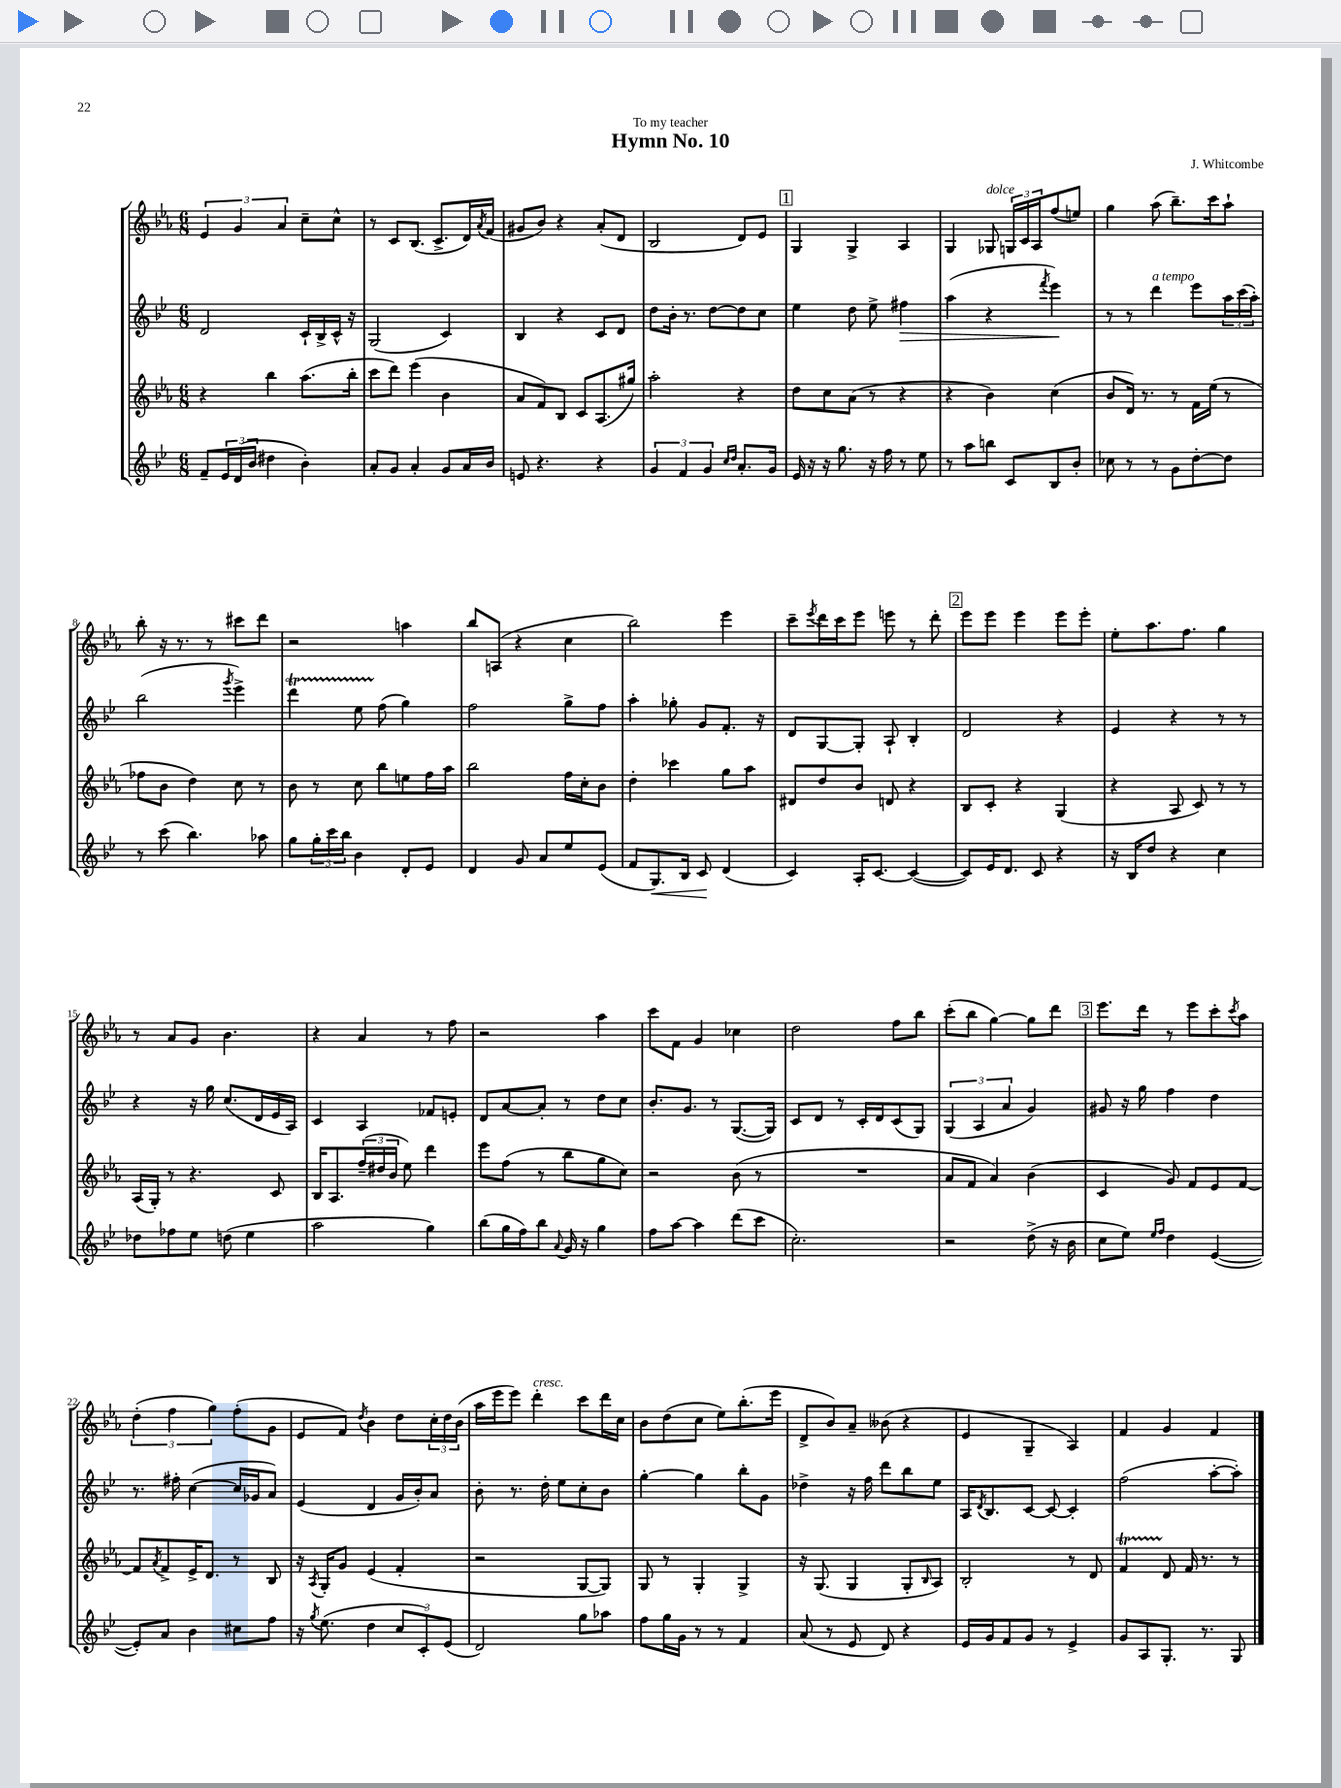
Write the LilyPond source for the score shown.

\header { title = "Hymn No. 10" composer = "J. Whitcombe" dedication = "To my teacher" }
<<
\new StaffGroup <<
\new Staff = "s0" {
    \clef treble \key ees \major \numericTimeSignature \time 6/8
    \tuplet 3/2 { ees'4 g'4 aes'4 } c''8-- c''8-^ |
    r8 c'8 bes8.( c'8.-> d'16) \acciaccatura { aes'8 } f'16( |
    gis'8 bes'8) r4 aes'8-.( d'8 |
    bes2 d'8) ees'8 |
    \mark \markup { \box "1" } g4 g4-> aes4 |
    g4 ges8^\markup { \italic "dolce" } \tuplet 3/2 { g16 c'16 aes16 } f''8( e''8) |
    g''4 aes''8( bes''8.--) c'''16 aes''8-! |
    bes''8-. r16 r8. r8 cis'''8 d'''8 |
    r2 a''4 |
    bes''8 a8( r4 c''4 |
    bes''2) ees'''4 |
    c'''8-- \acciaccatura { ees'''8 } d'''16 c'''16 ees'''8 e'''8 r8 d'''8-. |
    \mark \markup { \box "2" } ees'''8 ees'''8 ees'''4 ees'''8 ees'''8-. |
    ees''8-. aes''8. f''8. g''4 |
    r8 aes'8 g'8 bes'4. |
    r4 aes'4 r8 f''8 |
    r2 aes''4 |
    c'''8 f'8 g'4 ces''4 |
    d''2 f''8 bes''8 |
    c'''8-.( bes''8 g''4~) g''8 d'''8 |
    \mark \markup { \box "3" } ees'''8. d'''16 r8 ees'''8 c'''8-. \acciaccatura { c'''8 } aes''8 |
    \tuplet 3/2 { d''4-.( f''4 g''4) } f''8-.( g'8 |
    ees'8 f'8) \acciaccatura { d''8 } bes'4 d''8 \tuplet 3/2 { c''16-. d''16 bes'16( } |
    aes''16 ees'''16 ees'''8) d'''4-.^\markup { \italic "cresc." } c'''8 d'''16 c''16 |
    bes'8 d''8( c''8 ees''8) bes''8.-.( ees'''16 |
    d'8-> bes'8) aes'8-- beses'8( r4 |
    ees'4 g4-- aes4) |
    f'4 g'4 f'4 \bar "|." |
}
\new Staff = "s1" {
    \clef treble \key bes \major \numericTimeSignature \time 6/8
    d'2 c'16-! bes16-> c'16-^ r16 |
    g2( c'4) |
    bes4 r4 c'8 d'8 |
    d''8 bes'16-. r8. d''8~ d''8 c''8 |
    \mark \markup { \box "1" } ees''4 d''8 ees''8-> fis''4\> |
    a''4( r4 \acciaccatura { f'''8 } ees'''4\!) |
    r8 r8 d'''4^\markup { \italic "a tempo" } ees'''8 \tuplet 3/2 { a''16 c'''16( a''16-.) } |
    bes''2( \acciaccatura { g'''8 } ees'''4->) |
    d'''4\startTrillSpan ees''8 f''8\stopTrillSpan( g''4) |
    f''2 g''8-> f''8 |
    a''4-. ges''8-. g'8 f'8.-. r16 |
    d'8 g8~ g8-. a8-! bes4-. |
    \mark \markup { \box "2" } d'2 r4 |
    ees'4 r4 r8 r8 |
    r4 r16 g''16 c''8.( d'16 ees'16 a16) |
    c'4 a4 fes'8 e'8-. |
    d'8 a'8~ a'8-. r8 d''8 c''8 |
    bes'8.-. g'8. r8 g8.~( g16) |
    c'8 d'8 r8 c'16-. d'16 c'8( g8) |
    \tuplet 3/2 { g4( a4 a'4 } g'4) |
    \mark \markup { \box "3" } gis'8 r16 g''16 f''4 d''4 |
    r8. fis''16-. c''4~( c''16 ges'16 a'8) |
    ees'4( d'4 g'16 bes'16-.) a'8 |
    bes'8-. r8. d''16-. ees''8 c''8-. bes'8 |
    g''4~-. g''4 bes''8-. g'8 |
    des''4-> r16 f''16 d'''8 bes''8 ees''8 |
    a16 \acciaccatura { d'8 } bes8. c'8~ c'8~ c'4-. |
    f''2( a''8~-. a''8-.) \bar "|." |
}
\new Staff = "s2" {
    \clef treble \key ees \major \numericTimeSignature \time 6/8
    r4 bes''4 aes''8.( bes''16-. |
    c'''8 d'''8) ees'''4( bes'4 |
    aes'8 f'8) bes8 c'8 aes8.( gis''16) |
    aes''2-. r4 |
    \mark \markup { \box "1" } d''8 c''8 aes'8( r8 r4 |
    r4 bes'4) c''4( |
    bes'8 d'16) r8. r8 f'16 ees''16( r8 |
    fes''8 bes'8 d''4) c''8 r8 |
    bes'8 r8 c''8 bes''8 e''8 f''16 aes''16 |
    bes''2 f''16 c''16-. bes'8 |
    d''4-. ces'''4 g''8 aes''8 |
    dis'8 d''8 bes'8 d'8 r4 |
    \mark \markup { \box "2" } bes8 c'8-. r4 g4( |
    r4 aes8 c'8) r8 r8 |
    aes16( g16-.) r8 r4. c'8 |
    bes16 aes8. \tuplet 3/2 { f''16--( dis''16 bes'16 } ees''8) d'''4 |
    ees'''8 f''8( r8 bes''8 g''8 c''8) |
    r2 bes'8( r8 |
    R2. |
    aes'8 f'8 aes'4) bes'4( |
    \mark \markup { \box "3" } c'4 g'8) f'8 ees'8 f'8~ |
    f'8 \acciaccatura { aes'8 } f'8-> ees'16-> d'8. r8 bes8 |
    r16 \acciaccatura { aes8 } g16-. g'8 ees'4( f'4-. |
    r2 g8~ g8) |
    g8 r8 g4-. g4-> |
    r16 g8.( g4 g8-. \grace { bes16 } aes8) |
    bes2-. r8 d'8 |
    f'4\startTrillSpan d'8\stopTrillSpan f'16 r8. r8 \bar "|." |
}
\new Staff = "s3" {
    \clef treble \key bes \major \numericTimeSignature \time 6/8
    f'8-- \tuplet 3/2 { ees'16 d'16( bes'16 } dis''4 bes'4-.) |
    a'8-. g'8 a'4-. g'8 a'16 bes'16 |
    e'8 r4. r4 |
    \tuplet 3/2 { g'4 f'4 g'4 } \grace { c''16 d''16 } a'8.-. g'16 |
    \mark \markup { \box "1" } ees'16 r16 r16 g''8. r16 f''16 r8 ees''8 |
    r8 a''8 b''8 c'8 bes8 bes'8-. |
    ces''8 r8 r8 g'8 d''8~-. d''8 |
    r8 c'''8( bes''4.) aes''8 |
    g''8 \tuplet 3/2 { g''16-. c'''16 bes''16 } bes'4 d'8-. ees'8 |
    d'4 g'8 a'8 ees''8 ees'8( |
    f'8 g8.\<) bes16 c'8\! d'4( |
    c'4) a16-. c'8.~ c'4~( |
    \mark \markup { \box "2" } c'8) ees'16 d'8. c'8 r4 |
    r16 bes16 d''8 r4 c''4 |
    des''8 fes''8 ees''8 d''8( ees''4 |
    a''2 g''4) |
    bes''8( g''16 f''16) bes''8 \appoggiatura { a'8 } g'16 r16 g''4 |
    f''8 a''8~ a''4 d'''8( c'''8 |
    c''2.-.) |
    r2 d''8->( r16 bes'16 |
    \mark \markup { \box "3" } c''8 ees''8) \grace { ees''16 f''16 } d''4 ees'4~( |
    ees'8-.) a'8 bes'4 cis''8 f''8 |
    r16 \acciaccatura { g''8 } ees''8.( d''4 \tuplet 3/2 { c''8 c'8-.) ees'8( } |
    d'2) g''8 aes''8 |
    f''8 g''16 g'16 r8 r8 f'4 |
    a'8( r8 ees'8 d'8) r4 |
    ees'16 g'16 f'8 g'8 r8 ees'4-> |
    g'8 a8 g8.-. r8. g8 \bar "|." |
}
>>
>>
